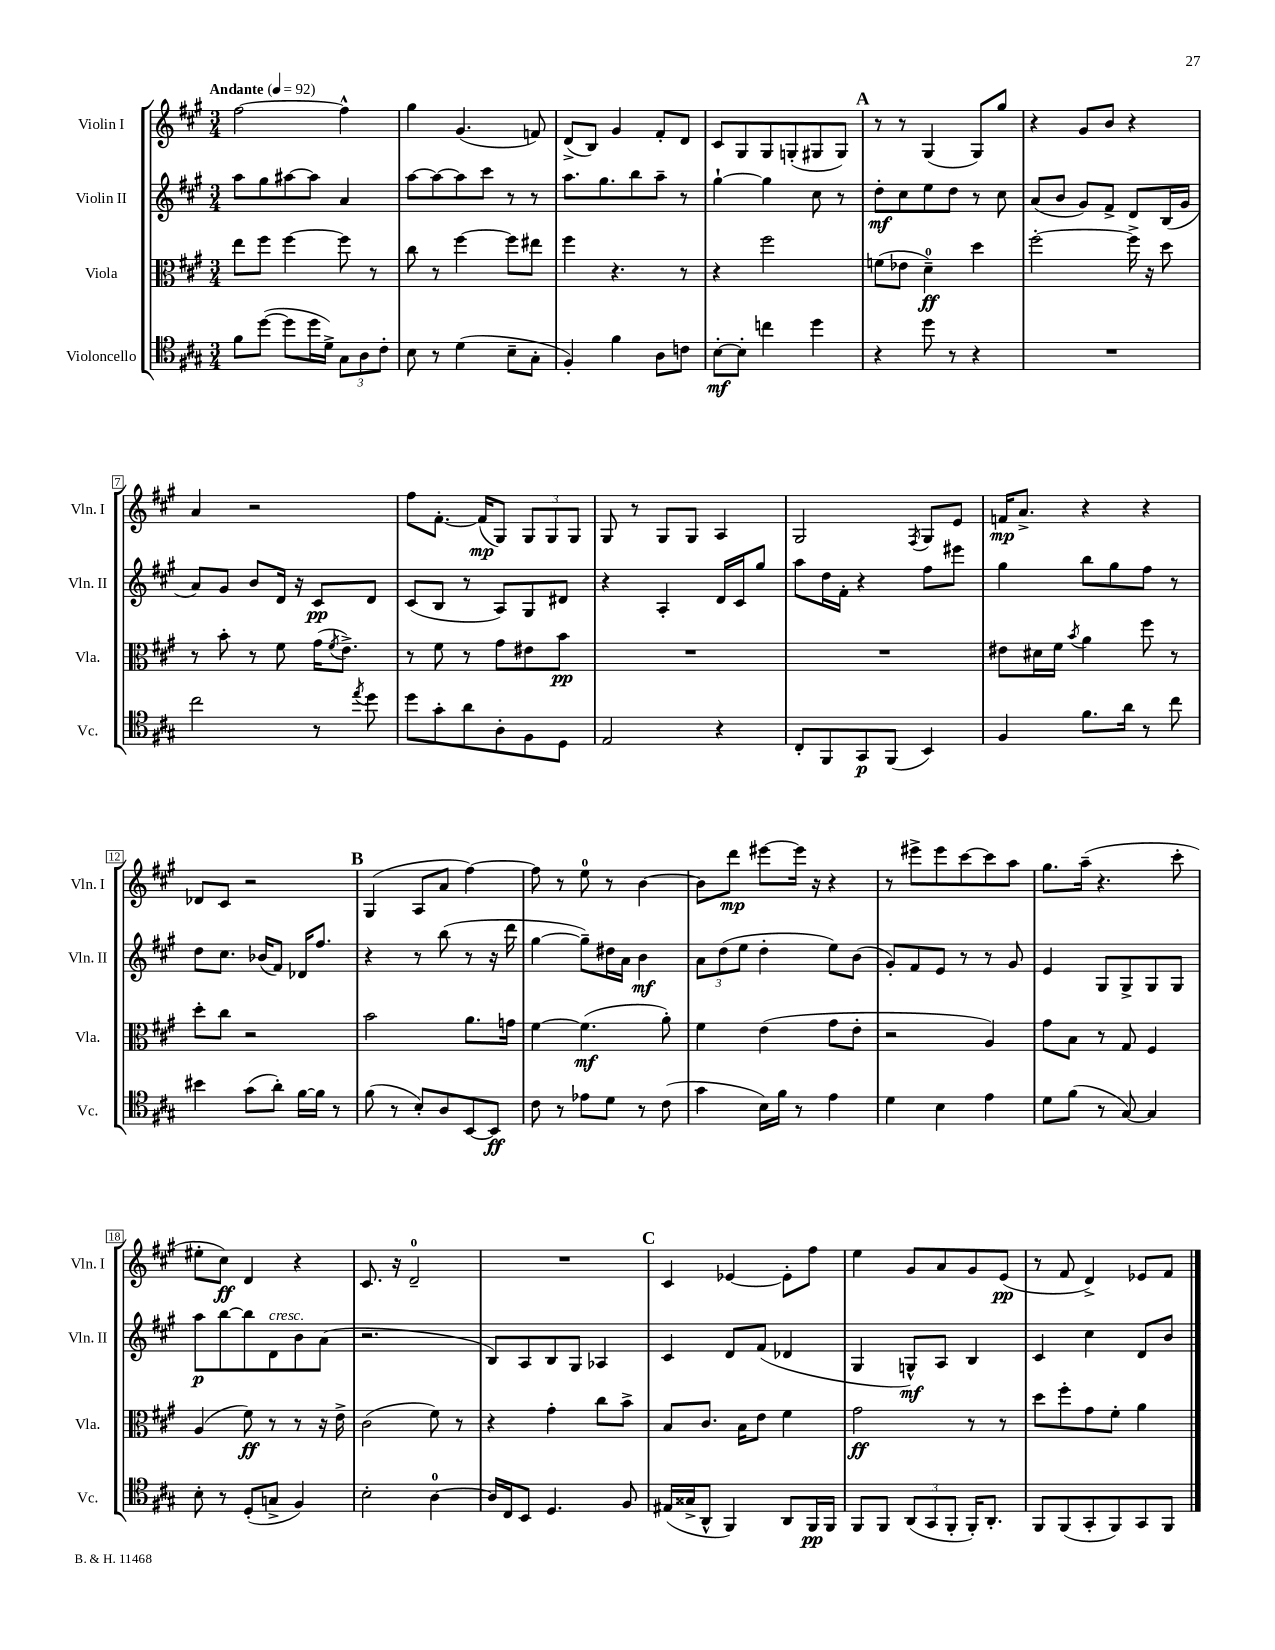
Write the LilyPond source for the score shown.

<<
\new StaffGroup <<
\new Staff = "s0" \with { instrumentName = "Violin I" shortInstrumentName = "Vln. I" } {
    \clef treble \key a \major \numericTimeSignature \time 3/4 \tempo "Andante" 4 = 92
    fis''2~ fis''4-^ |
    gis''4 gis'4.( f'8) |
    d'8->( b8) gis'4 fis'8-. d'8 |
    cis'8 gis8 gis8 g8-.( gis8 gis8) |
    \mark \markup { \bold "A" } r8 r8 gis4( gis8) gis''8 |
    r4 gis'8 b'8 r4 |
    a'4 r2 |
    fis''8 fis'8.~-. fis'16\mp( gis8) \tuplet 3/2 { gis8 gis8 gis8 } |
    gis8 r8 gis8 gis8 a4 |
    gis2 \acciaccatura { fis8 } gis8 e'8 |
    f'16\mp a'8.-> r4 r4 |
    des'8 cis'8 r2 |
    \mark \markup { \bold "B" } gis4( a8 a'8 fis''4~) |
    fis''8 r8 e''8-0 r8 b'4~ |
    b'8 d'''8\mp eis'''8~ eis'''16 r16 r4 |
    r8 eis'''8-> eis'''8 cis'''8~ cis'''8 a''8 |
    gis''8. a''16--( r4. cis'''8-. |
    eis''8-. cis''8\ff) d'4 r4 |
    cis'8. r16 d'2-0-- |
    R2. |
    \mark \markup { \bold "C" } cis'4 ees'4~ ees'8-. fis''8 |
    e''4 gis'8 a'8 gis'8 e'8\pp( |
    r8 fis'8 d'4->) ees'8 fis'8 \bar "|." |
}
\new Staff = "s1" \with { instrumentName = "Violin II" shortInstrumentName = "Vln. II" } {
    \clef treble \key a \major \numericTimeSignature \time 3/4
    a''8 gis''8 ais''8~ ais''8 a'4 |
    a''8~ a''8~ a''8 cis'''8 r8 r8 |
    a''8. gis''8. b''8 a''8-- r8 |
    gis''4~-! gis''4 cis''8 r8 |
    \mark \markup { \bold "A" } d''8-.\mf cis''8 e''8 d''8 r8 cis''8 |
    a'8( b'8 gis'8) fis'8-> d'8 b16( gis'16 |
    a'8) gis'8 b'8 d'16 r16 cis'8\pp d'8 |
    cis'8( b8 r8 a8) gis8 dis'8 |
    r4 a4-. d'16 cis'16 gis''8 |
    a''8 d''16 fis'16-. r4 fis''8 eis'''8 |
    gis''4 b''8 gis''8 fis''8 r8 |
    d''8 cis''8. bes'16( fis'8) des'16 fis''8. |
    \mark \markup { \bold "B" } r4 r8 b''8( r8 r16 d'''16 |
    gis''4~ gis''8--) dis''16 a'16 b'4\mf |
    \tuplet 3/2 { a'8 d''8( e''8 } d''4-. e''8) b'8( |
    gis'8-.) fis'8 e'8 r8 r8 gis'8 |
    e'4 gis8 gis8-> gis8 gis8 |
    a''8\p b''8~ b''8 d'8^\markup { \italic "cresc." } b'8 a'8( |
    r2. |
    b8) a8 b8 gis8 aes4 |
    \mark \markup { \bold "C" } cis'4 d'8 fis'8( des'4 |
    gis4 g8-^\mf) a8 b4 |
    cis'4 cis''4 d'8 b'8 \bar "|." |
}
\new Staff = "s2" \with { instrumentName = "Viola" shortInstrumentName = "Vla." } {
    \clef alto \key a \major \numericTimeSignature \time 3/4
    e''8 fis''8 fis''4~ fis''8 r8 |
    cis''8 r8 fis''4~ fis''8 eis''8 |
    fis''4 r4. r8 |
    r4 fis''2 |
    \mark \markup { \bold "A" } f'8( ees'8 d'4-0--\ff) d''4 |
    fis''2~-. fis''16-> r16 d''8 |
    r8 b'8-. r8 fis'8 gis'16( \acciaccatura { fis'8 } e'8.->) |
    r8 fis'8 r8 gis'8 eis'8 b'8\pp |
    R2. |
    R2. |
    eis'8 dis'16 fis'16 \acciaccatura { b'8 } a'4 fis''8 r8 |
    d''8-. cis''8 r2 |
    \mark \markup { \bold "B" } b'2 a'8. g'16 |
    fis'4~ fis'4.\mf( a'8-.) |
    fis'4 e'4( gis'8 e'8-. |
    r2 a4) |
    gis'8 b8 r8 gis8 fis4 |
    a4( fis'8\ff) r8 r8 r16 e'16-> |
    cis'2( fis'8) r8 |
    r4 gis'4-. cis''8 b'8-> |
    \mark \markup { \bold "C" } b8 cis'8. b16 e'8 fis'4 |
    gis'2\ff r8 r8 |
    d''8 fis''8-. gis'8 fis'8-. a'4 \bar "|." |
}
\new Staff = "s3" \with { instrumentName = "Violoncello" shortInstrumentName = "Vc." } {
    \clef tenor \key a \major \numericTimeSignature \time 3/4
    fis'8 d''8~( d''8 d''16 d'16->) \tuplet 3/2 { gis8 a8 cis'8-. } |
    b8 r8 d'4( b8-- gis8-. |
    fis4-.) fis'4 a8 c'8 |
    b8~-.\mf b8-. c''4 d''4 |
    \mark \markup { \bold "A" } r4 d''8 r8 r4 |
    R2. |
    cis''2 r8 \acciaccatura { e''8 } d''8 |
    d''8 gis'8-. a'8 a8-. fis8 d8 |
    e2 r4 |
    cis8-. fis,8 gis,8\p fis,8( b,4) |
    fis4 fis'8. a'16 r8 cis''8 |
    bis'4 gis'8( a'8-.) fis'16~ fis'16 r8 |
    \mark \markup { \bold "B" } fis'8( r8 b8-.) a8 b,8~ b,8\ff |
    cis'8 r8 ees'8 d'8 r8 cis'8( |
    gis'4 b16) fis'16 r8 e'4 |
    d'4 b4 e'4 |
    d'8 fis'8( r8 gis8~) gis4 |
    b8-. r8 d8-.( g8-> fis4) |
    b2-. a4-0~ |
    a16 cis16 b,8 d4. fis8 |
    \mark \markup { \bold "C" } eis16( gisis16-> a,8-^ fis,4) a,8 fis,16\pp fis,16 |
    fis,8 fis,8 \tuplet 3/2 { a,8( gis,8 fis,8-. } fis,16-.) a,8.-. |
    fis,8 fis,8( gis,8-. fis,8) gis,8 fis,8 \bar "|." |
}
>>
>>
\layout { \context { \Score \override BarNumber.stencil = #(make-stencil-boxer 0.1 0.3 ly:text-interface::print) } }
